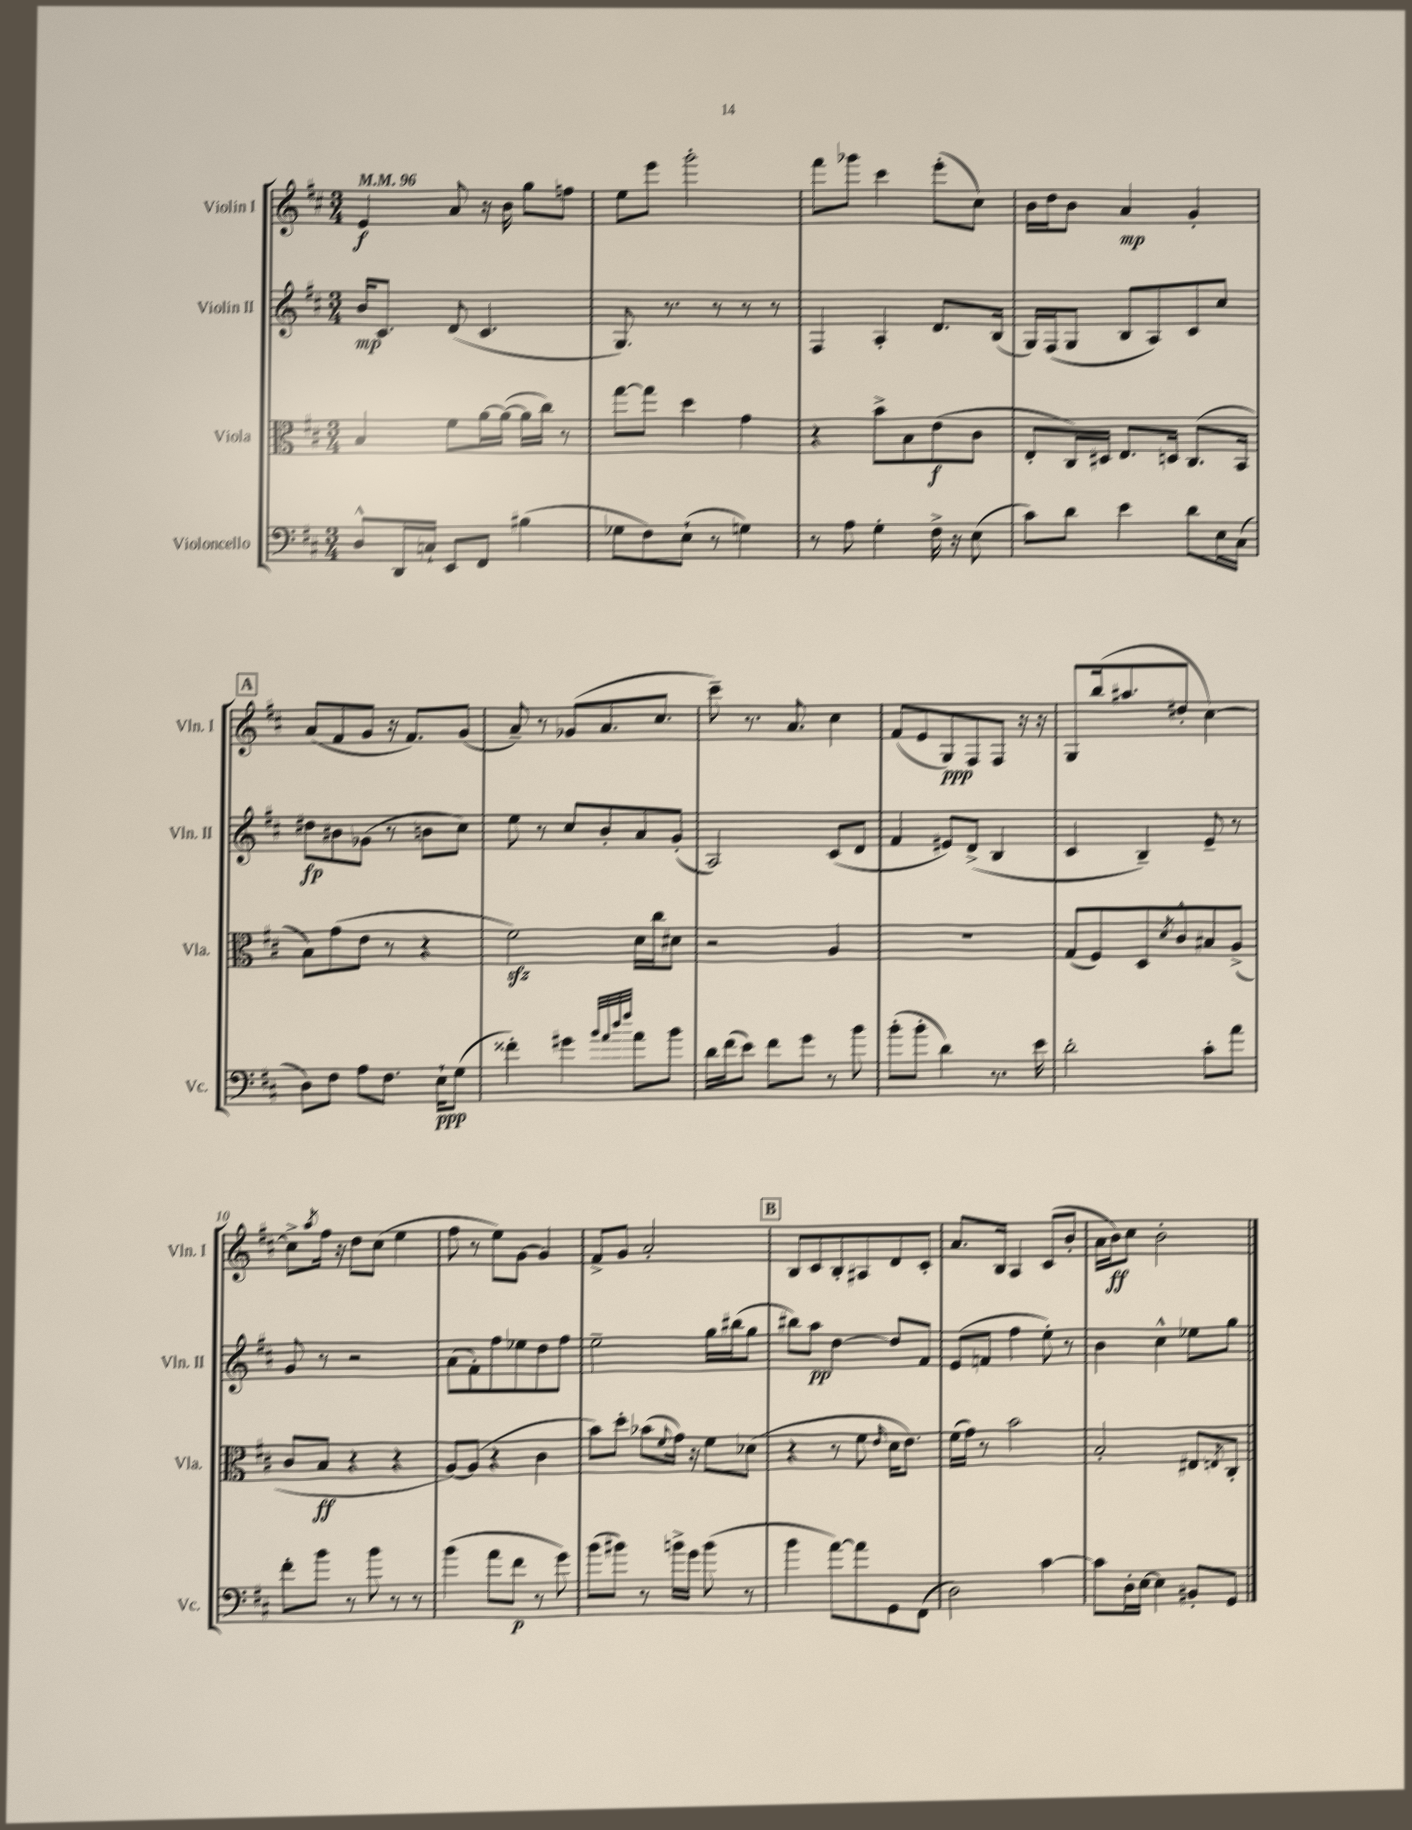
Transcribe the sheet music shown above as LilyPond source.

<<
\new StaffGroup <<
\new Staff = "s0" \with { instrumentName = "Violin I" shortInstrumentName = "Vln. I" } {
    \clef treble \key d \major \numericTimeSignature \time 3/4 \tempo 4 = 96
    e'4\f a'8 r16 b'16 g''8 f''8 |
    e''8 e'''8 g'''2-. |
    fis'''8 ges'''8 cis'''4 e'''8-.( cis''8) |
    b'16 d''16 b'8 a'4\mp g'4-. |
    \mark \markup { \box "A" } a'8( fis'8 g'8 r16 fis'8.) g'8( |
    a'8--) r8 ges'8( a'8. cis''8. |
    cis'''8--) r8. a'8. cis''4 |
    fis'8( e'8 g8\ppp) fis8 fis8 r16 r16 |
    g8 b''16( ais''8. dis''8-. cis''4~) |
    cis''8-> \acciaccatura { a''8 } fis''16 r16 d''8 cis''8( e''4 |
    fis''8 r8 e''8) g'8~ g'4 |
    fis'8-> g'8 a'2-. |
    \mark \markup { \box "B" } b8 cis'8 b8-. ais8 d'8 cis'8-. |
    a'8. b16 a4 cis'8( b'8-. |
    a'16 b'16\ff) cis''8 b'2-. \bar "|." |
}
\new Staff = "s1" \with { instrumentName = "Violin II" shortInstrumentName = "Vln. II" } {
    \clef treble \key d \major \numericTimeSignature \time 3/4
    b'16\mp cis'8. d'8( cis'4. |
    g8.) r8. r8 r8 r8 |
    fis4 a4-. d'8. b16( |
    g16) fis16( g8 b8 a8) cis'8 cis''8 |
    \mark \markup { \box "A" } dis''8\fp bis'8 ges'8( r8 b'8 cis''8) |
    e''8 r8 cis''8 b'8-. a'8 g'8-.( |
    a2) cis'8( d'8 |
    fis'4 eis'8) d'8->( b4 |
    cis'4 b4--) e'8-- r8 |
    g'8 r8 r2 |
    a'8( fis'8-.) fis''8 ees''8 d''8 fis''8 |
    e''2-- g''16 bis''16( g''8 |
    \mark \markup { \box "B" } bis''8) a''8\pp d''4~ d''8 fis'8 |
    e'8( f'8 fis''4 e''8-.) r8 |
    b'4 cis''4-^ ees''8 g''8 \bar "|." |
}
\new Staff = "s2" \with { instrumentName = "Viola" shortInstrumentName = "Vla." } {
    \clef alto \key d \major \numericTimeSignature \time 3/4
    b4 fis'8 a'16~ a'16~( a'16 cis''16) r8 |
    g''8~ g''8 d''4 g'4 |
    r4 b'8-> b8 e'8\f( cis'8 |
    e8-. cis16) dis16 e8. d16 cis8.( b,16 |
    \mark \markup { \box "A" } b8) g'8( e'8 r8 r4 |
    fis'2\sfz) d'16 cis''16 dis'8 |
    r2 a4 |
    R2. |
    g8( fis8) d8 \acciaccatura { d'8 } cis'8-^ bis8 a8->( |
    cis'8 b8\ff r4 r4 |
    a8~) a8( r4 cis'4 |
    b'8) d''8-. bes'8( \appoggiatura { fis'8 } g'16) r16 fis'8 des'8( |
    \mark \markup { \box "B" } r4 r8 fis'8 \grace { e'16 } d'16 e'8.) |
    fis'16( g'16) r8 b'2 |
    b2-. eis8 \acciaccatura { e8 } cis8-. \bar "|." |
}
\new Staff = "s3" \with { instrumentName = "Violoncello" shortInstrumentName = "Vc." } {
    \clef bass \key d \major \numericTimeSignature \time 3/4
    d8-^ d,16 c16-! e,8 fis,8 bis4( |
    ges8 fis8) e8-!( r8 g4) |
    r8 a8 g4-. fis16-> r16 e8( |
    cis'8) d'8 e'4 d'8 e16 cis16( |
    \mark \markup { \box "A" } d8) fis8 a8 fis8. e16-!\ppp g8( |
    fisis'4-.) gis'4 \grace { b'32 a'32 d''32 fis''32 } a'8 b'8 |
    d'16 fis'16( e'8) fis'8 g'8 r8 b'8 |
    b'8-.( b'8-. d'4) r8. e'16 |
    d'2-. cis'8-. a'8 |
    fis'8-. b'8 r8 b'8 r8 r8 |
    b'4( a'8 fis'8\p r8 g'8) |
    b'8( bis'8) r8 b'16-> g'16 b'8( r8 |
    \mark \markup { \box "B" } b'4 a'8~) a'8 g,8 fis,8( |
    d2) cis'4~ |
    cis'8 d16-. e16~ e4 bis,8-. g,8 \bar "|." |
}
>>
>>
